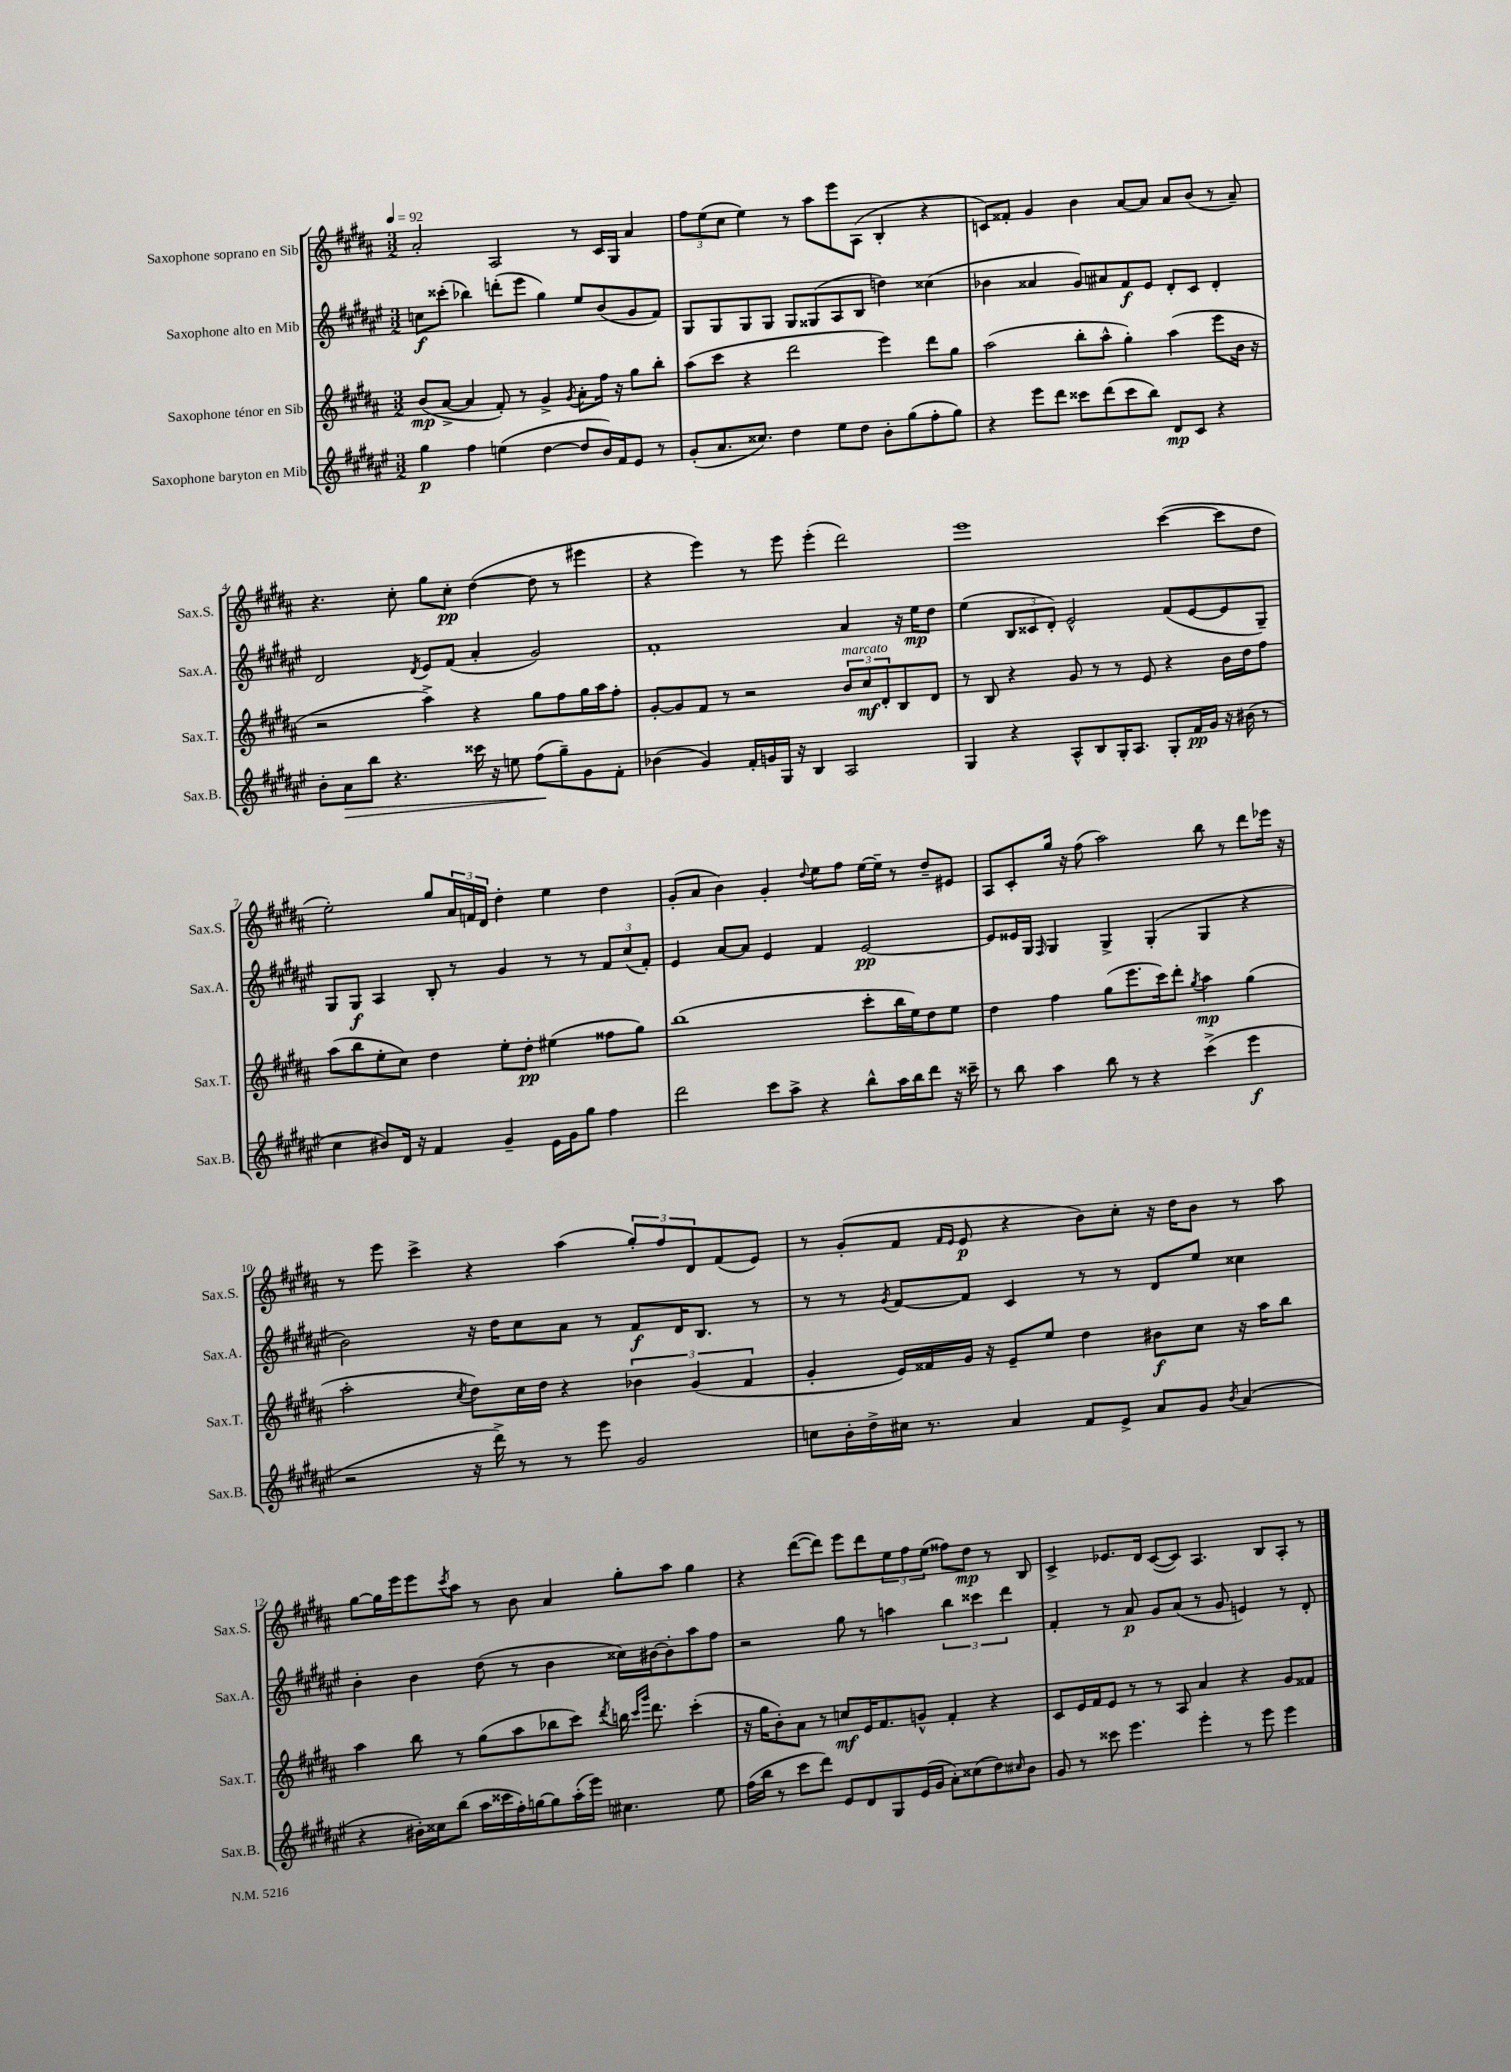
<<
\new StaffGroup <<
\new Staff = "s0" \with { instrumentName = "Saxophone soprano en Sib" shortInstrumentName = "Sax.S." } {
    \clef treble \key b \major \numericTimeSignature \time 3/2 \tempo 4 = 92
    ais'2-. ais2 r8 cis'16 gis16 ais'4 |
    \tuplet 3/2 { fis''8 e''8( cis''8 } e''4) r8 ais''8 e'''8 ais8( b4-. r4 |
    c'8) fisis'8-. gis'4 b'4 ais'8~ ais'8 ais'8 b'8( r8 ais'8--) |
    r4. cis''8-. gis''8 cis''8-.\pp dis''4~( dis''8 r8 eis'''4 |
    r4 e'''4) r8 e'''8 e'''4-.( dis'''2) |
    e'''1 cis'''4~( cis'''8 dis''8 |
    e''2-.) gis''8 \tuplet 3/2 { ais'16 f'16 dis'16 } dis''4-. e''4 dis''4 |
    gis'8-.( ais'8 b'4) gis'4-. \appoggiatura { dis''8 } e''8 fis''8 e''16~ e''16-- r8 dis''8-- eis'8 |
    ais8 cis'8-. gis''16 r16 fis''8( ais''2) b''8 r8 dis'''8 ees'''16 r16 |
    r8 e'''8 cis'''4-> r4 ais''4( \tuplet 3/2 { gis''8-.) fis''8 dis'8 } fis'8( e'8) |
    r8 gis'8-.( fis'8 \grace { fis'16 e'16 } e'8\p r4 b'8) cis''8-. r16 dis''16 b'8 r8 ais''8 |
    gis''8~ gis''16 e'''16 e'''8 \acciaccatura { cis'''8 } ais''8 r8 b'8 ais'4 gis''8-. ais''8 gis''4 |
    r4 dis'''8~( dis'''8) e'''8 dis'''8 \tuplet 3/2 { e''8 fis''8 e''8( } fisis''8) dis''8\mp r8 b8 |
    cis'4-> ees'8. dis'16 cis'8~( cis'8) ais4. b8 ais8-. r8 \bar "|." |
}
\new Staff = "s1" \with { instrumentName = "Saxophone alto en Mib" shortInstrumentName = "Sax.A." } {
    \clef treble \key fis \major \numericTimeSignature \time 3/2
    c''8\f cisis'''8-.( bes''4) d'''8-.( eis'''8 gis''4) eis''8 b'8( gis'8 fis'8) |
    gis8 gis8 gis8 gis8 gis8 gisis8( ais8 b8 d''4) cisis''4( |
    bes'4 aisis'4 gis'8) ais'8 fis'8\f eis'8 dis'8-. cis'8 dis'4-. |
    dis'2 \acciaccatura { dis'8 } eis'8 fis'8( ais'4-. gis'2) |
    fis'1-. ais'4 r16 eis''16\mp dis''8 |
    eis''4( \tuplet 3/2 { b8 cisis'8 dis'8-.) } eis'2-^ fis'8( eis'8~ eis'8 gis8--) |
    gis8 gis8\f ais4 b8-. r8 gis'4 r8 r8 \tuplet 3/2 { fis'8 cis''8( fis'8-.) } |
    eis'4 ais'8~ ais'8 eis'4 fis'4 eis'2~\pp |
    eis'8 eisis'16 gis16 \grace { fis16 } gis4 gis4-> gis4-.( gis4 r4 |
    b'2) r16 dis''16 cis''8 ais'8 r8 fis'8\f dis'16 b8. r8 |
    r8 r8 \acciaccatura { gis'8 } fis'8~ fis'8 cis'4 r8 r8 dis'8 eis''8 cisis''4 |
    b'4-. b'4 dis''8( r8 b'4 cisis''16) bis'16~ bis'8-. ais''8 fis''8 |
    r2 gis''8 r8 a''4 \tuplet 3/2 { b''4 cisis'''4 dis'''4 } |
    fis'4-. r8 ais'8\p gis'8 ais'8( r8 gis'8 e'4) r8 dis'8-. \bar "|." |
}
\new Staff = "s2" \with { instrumentName = "Saxophone ténor en Sib" shortInstrumentName = "Sax.T." } {
    \clef treble \key b \major \numericTimeSignature \time 3/2
    b'8\mp( ais'8~-> ais'4 fis'8-.) r8 gis'4-> \acciaccatura { gis'8 } ais'8-. fis''16 r16 gis''8 b''8-. |
    ais''8( cis'''8 r4 dis'''2 e'''4) dis'''8 gis''8 |
    ais''2( b''8-. ais''8-^ gis''4-.) ais''4( e'''8 b'16 r16 |
    r2 ais''4->) r4 gis''8 fis''8 gis''16 ais''16 fis''8-. |
    gis'8~-. gis'8 fis'8 r8 r2 \tuplet 3/2 { b'8^\markup { \italic "marcato" } cis''8\mf dis'8-. } b8 dis'8 |
    r8 b8 r4 gis'8 r8 r8 e'8 r4 b'16 dis''16 fis''8 |
    ais''8( b''8 e''8-. cis''8) dis''4 e''8-. dis''8-.\pp eis''4( fisis''8 gis''8) |
    b''1( cis'''8-. b''16 e''16) dis''8 e''8 |
    dis''4 fis''4 gis''8( e'''8. cis'''16) dis'''8-. \acciaccatura { gis''8 } ais''4\mp gis''4( |
    ais''2-. \acciaccatura { cis''8 } dis''8) cis''16 dis''16 r4 \tuplet 3/2 { bes'4 gis'4( fis'4 } |
    gis'4-. e'16) fisis'16 gis'16 r16 e'8-- e''8 dis''4 bis'8\f cis''8 r16 ais''16 b''8 |
    ais''4 b''8 r8 gis''8( ais''8 bes''8 cis'''8) \acciaccatura { dis'''8 } b''16 \grace { cis'''16 gis'''16 } dis'''8. cis'''4-.( |
    r16 gis''16 b'8-.) ais'8 r8 c''8\mf e'16 fis'8. g'8-^ fis'4-. r4 |
    cis'8 e'16 fis'16 e'8 r8 r8 ais8 ais'4 r4 gis'8 fisis'8 \bar "|." |
}
\new Staff = "s3" \with { instrumentName = "Saxophone baryton en Mib" shortInstrumentName = "Sax.B." } {
    \clef treble \key fis \major \numericTimeSignature \time 3/2
    gis''4\p fis''4 e''4( dis''4~ dis''8 b'16) fis'16 eis'8 r8 |
    gis'8-.( ais'8. cisis''8.) dis''4 eis''8 dis''8 b'8-. gis''8( fis''8-. gis''8) |
    r4 eis'''8 dis'''8 cisis'''8 dis'''8( cisis'''8 b''8) dis'8\mp cis'8 r4 |
    b'8-. ais'8\> b''8 r4. cisis'''16 r16 e''8 fis''8\!( gis''8--) gis'8 fis'8-. |
    bes'4( gis'4) fis'16-. g'16 gis16 r16 b4 ais2 |
    gis4 r4 ais8-^ b8 gis16-. ais8. gis8-. fis'16\pp gis'16 r16 bis'16( r8 |
    cis''4 bis'8) dis'16 r16 fis'4 gis'4-- eis'16 gis'16 gis''8 fis''4 |
    dis'''2 cis'''8 ais''8-> r4 b''8-^ ais''16 b''16 dis'''8 r16 cisis'''16-- |
    r8 b''8 ais''4 b''8 r8 r4 cis'''4->( eis'''4\f |
    r2 r16 dis'''16->) r8 r8 eis'''8 gis'2 |
    c''8 b'16-. dis''16-> cis''16 r8. ais'4 fis'8 eis'8-> ais'8 gis'8 \acciaccatura { b'8 } ais'4( |
    r4 bis'16-.) cisis''16 b''8( ais''16 cisis'''16 fis''16-.) g''16~ g''8 ais''16-.( eis'''16) cis''4. eis''8 |
    fis''16( b''16 r8 cis'''8 dis'''8) eis'8 dis'8 gis8 eis'16( gis'16 ais'8-.) cisis''8( dis''8) \grace { cis''16 } b'8 |
    gis'8 r8 cisis'''8 eis'''4. eis'''4-. r8 eis'''8 eis'''4 \bar "|." |
}
>>
>>
